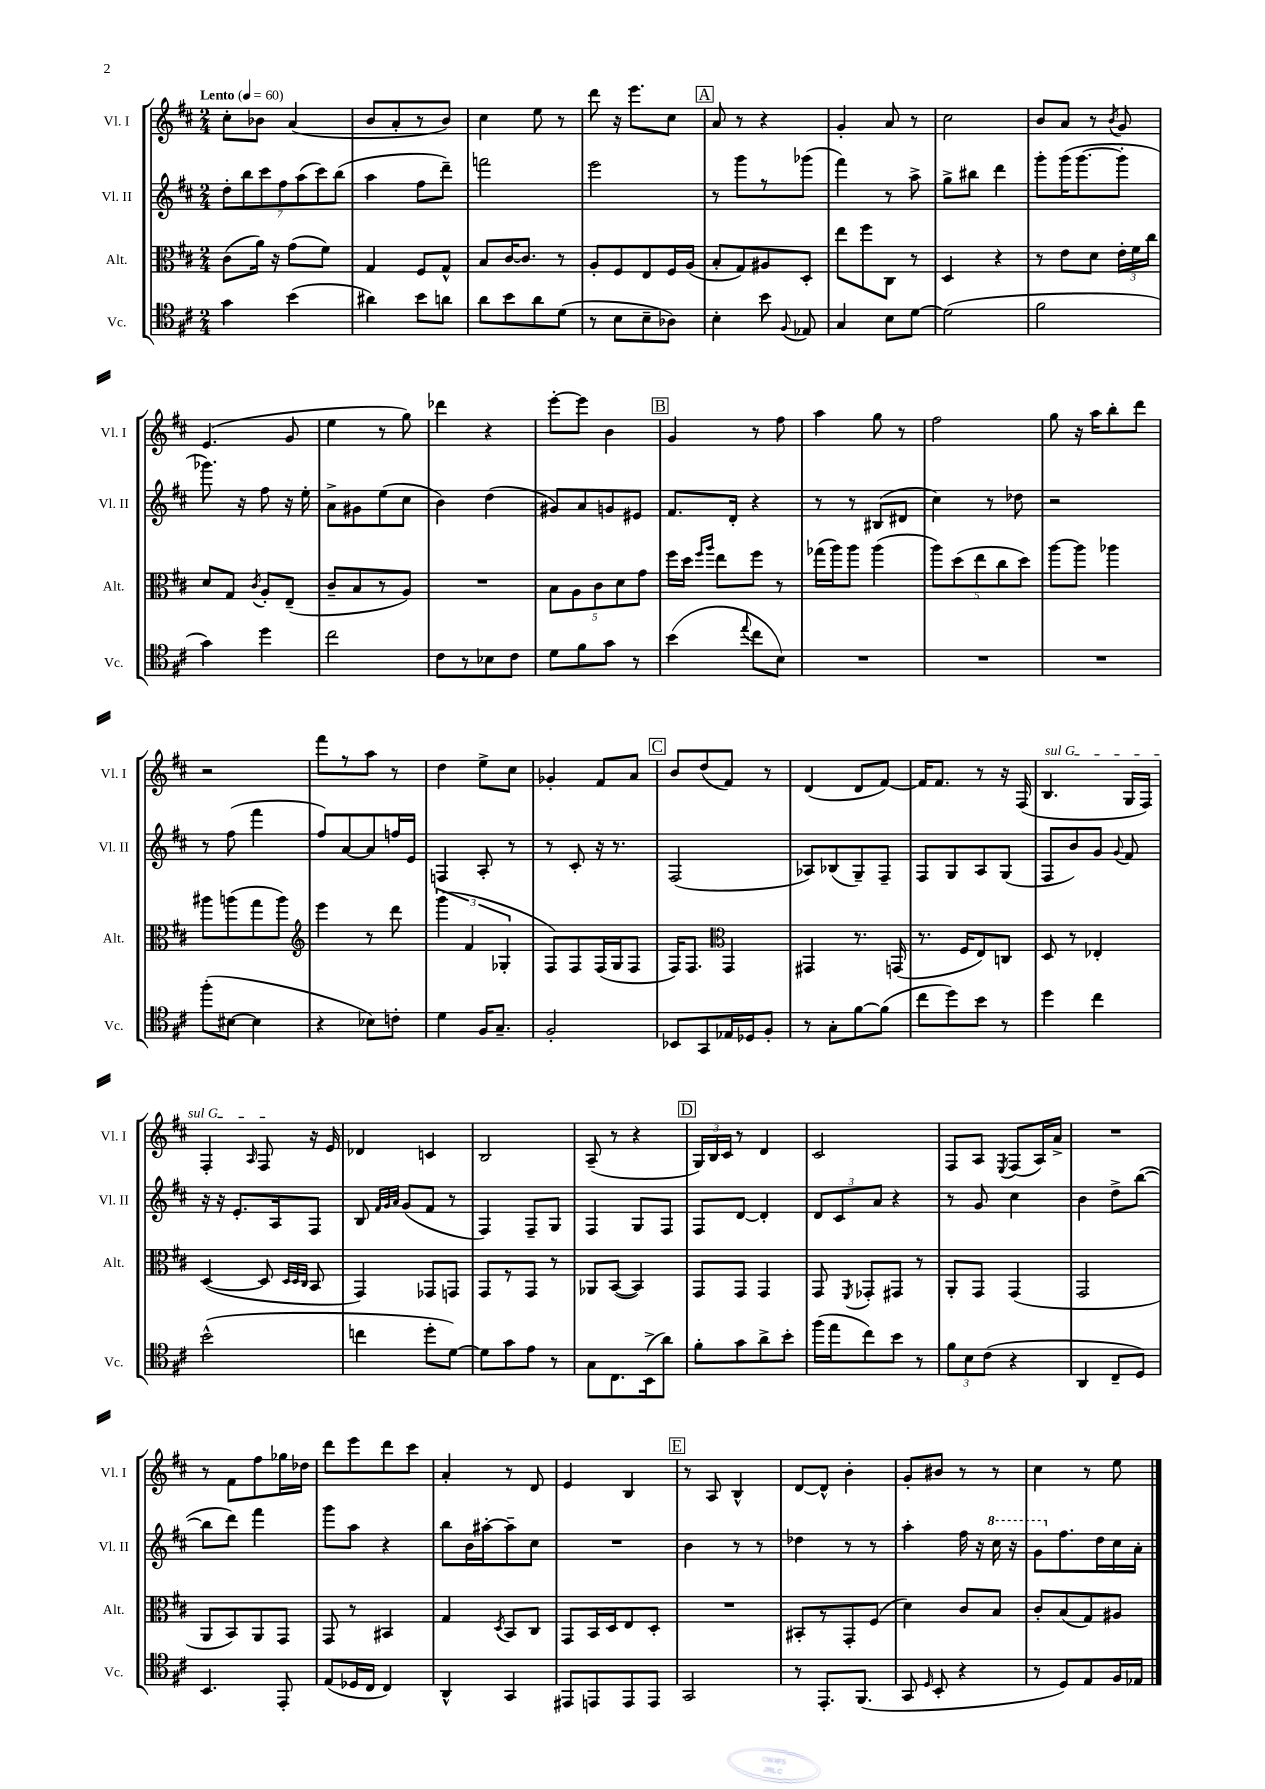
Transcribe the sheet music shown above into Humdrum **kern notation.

**kern	**kern	**kern	**kern
*staff4	*staff3	*staff2	*staff1
*clefC4	*clefC3	*clefG2	*clefG2
*k[f#c#]	*k[f#c#]	*k[f#c#]	*k[f#c#]
*M2/4	*M2/4	*M2/4	*M2/4
*MM60	*MM60	*MM60	*MM60
4g	(8c#	14dd'	8cc#'
.	.	14bb	.
.	16a)	.	8b-
.	.	14ccc#	.
.	16r	.	.
.	.	14ff#	.
(4b	(8g	.	(4a
.	.	(14aa	.
.	.	14ccc#)	.
.	8f#)	.	.
.	.	(14bb	.
=	=	=	=
4a#)	4G	4aa	8b
.	.	.	8a'
8b	8F#	8ff#	8r
8a	8G^^	8ddd~)	8b)
=	=	=	=
8a	8B	2fff	4cc#
8b	[16c#	.	.
.	8.c#]	.	.
8a	.	.	8ee
(8d	8r	.	8r
=	=	=	=
8r	8A'	2eee	8ddd
8B	8F#	.	16r
.	.	.	8.eee
8B~	8E	.	.
8A-)	16F#	.	8cc#
.	(16A	.	.
=	=	=	=
4B'	8B'	8r	8a
.	8G)	8ggg	8r
8b	8A#	8r	4r
8qqF#	.	.	.
8E-	8D'	(8ggg-	.
=	=	=	=
4G	8ee	4fff#)	4g'
.	8ff#	.	.
8B	8C#	8r	8a
[8d	8r	8aa^	8r
=	=	=	=
(2d]	4D	8gg^	2cc#
.	.	8bb#	.
.	4r	4ddd	.
=	=	=	=
2f#	8r	8ggg'	8b
.	8e	(16ggg	8a
.	.	[8.ggg	.
.	8d	.	8r
.	.	.	8qb
.	24e'	8ggg']	8g
.	24f#	.	.
.	24cc#	.	.
=	=	=	=
4g)	8d	8.ggg-)	(4.e
.	8G	.	.
.	.	16r	.
.	8qc#	.	.
4dd	8A'	8ff#	.
.	(8E~	16r	8g
.	.	16ee'	.
=	=	=	=
2cc#	8c#~	8a^	4ee
.	8B	8g#	.
.	8r	(8ee	8r
.	8A)	8cc#	8gg)
=	=	=	=
8c#	2r	4b)	4ddd-
8r	.	.	.
8B-	.	(4dd	4r
8c#	.	.	.
=	=	=	=
8d	10B	8g#)	[8eee'
.	10A	.	.
8f#	.	8a	8eee]
.	10c#	.	.
8g	.	8g	4b
.	10d	.	.
8r	.	8e#	.
.	10g	.	.
=	=	=	=
(4b	16ff#	8.f#	4g
.	16dd	.	.
.	16qqff#	.	.
.	16qqaa	.	.
.	8ee	.	.
.	.	16d'	.
8qqee	.	.	.
8cc#	8ff#	4r	8r
8B)	8r	.	8ff#
=	=	=	=
2r	(16gg-	8r	4aa
.	16aa)	.	.
.	8aa	8r	.
.	(4aa	(8B#	8gg
.	.	8d#	8r
=	=	=	=
2r	10aa)	4cc#)	2ff#
.	(10dd	.	.
.	10ee	.	.
.	.	8r	.
.	10cc#	.	.
.	.	8dd-	.
.	10dd)	.	.
=	=	=	=
2r	[8aa	2r	8gg
.	8aa]	.	16r
.	.	.	16aa
.	4aa-	.	8bb'
.	.	.	8ddd
=	=	=	=
(8ff#'	8aa#	8r	2r
[8B#	(8aa	(8ff#	.
4B#]	8gg	4fff#	.
.	8aa)	.	.
=	=	=	=
*	*clefG2	*	*
4r	4eee	8ff#)	8fff#
.	.	[8a	8r
8B-)	8r	8a]	8aa
8c'	8ddd	16ff	8r
.	.	16e	.
=	=	=	=
4d	(6ggg	4F	4dd
.	6f#	.	.
16F#	.	8A'	8ee^
8.G~	.	.	.
.	6G-'	.	.
.	.	8r	8cc#
=	=	=	=
2F#'	8F#)	8r	4g-'
.	8F#	8c#'	.
.	(16F#	16r	8f#
.	16G	8.r	.
.	8F#	.	8a
=	=	=	=
8BB-	16F#)	(2F#	8b
.	8.F#	.	.
8GG	.	.	(8dd
*	*clefC3	*	*
16E-	4GG	.	8f#)
16D-	.	.	.
8F#'	.	.	8r
=	=	=	=
8r	4GG#	8A-)	(4d
8G'	.	(8B-	.
[8f#	8.r	8G~)	8d
(8f#]	.	8F#~	[8f#)
.	(16GG	.	.
=	=	=	=
8cc#	8.r	8F#	16f#]
.	.	.	8.f#
8dd)	.	8G	.
.	16F#	.	.
8b	8E)	8A	8r
8r	8C	(8G	16r
.	.	.	(16F#
=	=	=	=
4dd	8D	8F#	4.B
.	8r	8b)	.
4cc#	4E-'	8g	.
.	.	8qqg	.
.	.	8f#	16G
.	.	.	16F#)
=	=	=	=
(2b^^	([4D	16r	4F#'
.	.	16r	.
.	.	8.e'	.
.	.	.	16qqA
.	8D]	.	8F#
.	.	16A	.
.	32qqD	.	.
.	32qqD	.	.
.	32qqC#	.	.
.	8BB	8F#	16r
.	.	.	16e
=	=	=	=
4cc	4GG)	8B	4d-
.	.	32qqf#	.
.	.	32qqg	.
.	.	32qqa	.
.	.	(8g	.
8dd'	8GG-	8f#	4c
[8d)	8GG	8r	.
=	=	=	=
8d]	8GG	4F#)	2B
8g	8r	.	.
8e	8GG	8F#~	.
8r	8r	8G	.
=	=	=	=
8G	8AA-	4F#	(8A~
8.C#	([8BB	.	8r
.	4BB])	8G	4r
(16BB^	.	.	.
8a)	.	8F#	.
=	=	=	=
8f#'	8GG	8F#	24G)
.	.	.	24B
.	.	.	24c#
8g	8GG	[8d	8r
8a^	4GG	4d']	4d
8b'	.	.	.
=	=	=	=
(16ff#	8GG	12d	2c#
16ee	.	.	.
.	.	12c#	.
.	8qFF#	.	.
8cc#)	8GG-'	.	.
.	.	12a	.
8b	8GG#	4r	.
8r	8r	.	.
=	=	=	=
12f#	8AA'	8r	8F#
12B	.	.	.
.	8GG	8g	8A
(12c#	.	.	.
.	.	.	8qE
4r	(4GG	4cc#	(8F#
.	.	.	16A)
.	.	.	16a^
=	=	=	=
4AA	2GG	4b	2r
8C#~	.	8dd^	.
8D)	.	([8bb	.
=	=	=	=
4.BB	8AA	8bb]	8r
.	8BB)	8ddd)	8f#
.	8AA	4fff#	8ff#
8EE'	8GG	.	16gg-
.	.	.	16dd-
=	=	=	=
(8E	8GG	8ggg	8ddd
16D-	8r	8aa	8eee
16C#	.	.	.
4C#)	4BB#	4r	8ddd
.	.	.	8ccc#
=	=	=	=
4AA^^	4G	8bb	4a'
.	.	16b	.
.	.	[16aa#'	.
.	8qD	.	.
4GG	8BB	8aa#~]	8r
.	8C#	8cc#	8d
=	=	=	=
8EE#	8GG	2r	4e
8EE	16BB	.	.
.	16D	.	.
8EE	8E	.	4B
8EE	8D'	.	.
=	=	=	=
2GG	2r	4b	8r
.	.	.	8A
.	.	8r	4B^^
.	.	8r	.
=	=	=	=
8r	8BB#'	4dd-	[8d
8.EE'	8r	.	8d^^]
.	8GG'	8r	4b'
(8.FF#	.	.	.
.	(8F#	8r	.
=	=	=	=
8GG	4d)	4aa'	8g'
16qqD	.	.	.
8BB'	.	.	8b#
4r	8c#	16ff#	8r
.	.	16r	.
.	8B	16ccc#	8r
.	.	16r	.
=	=	=	=
8r	8c#'	8gg	4cc#
8D)	(8B	8.ff#	.
8E	8G)	.	8r
.	.	16dd	.
16F#	8A#	16cc#	8ee
16E-	.	16a'	.
==	==	==	==
*-	*-	*-	*-
